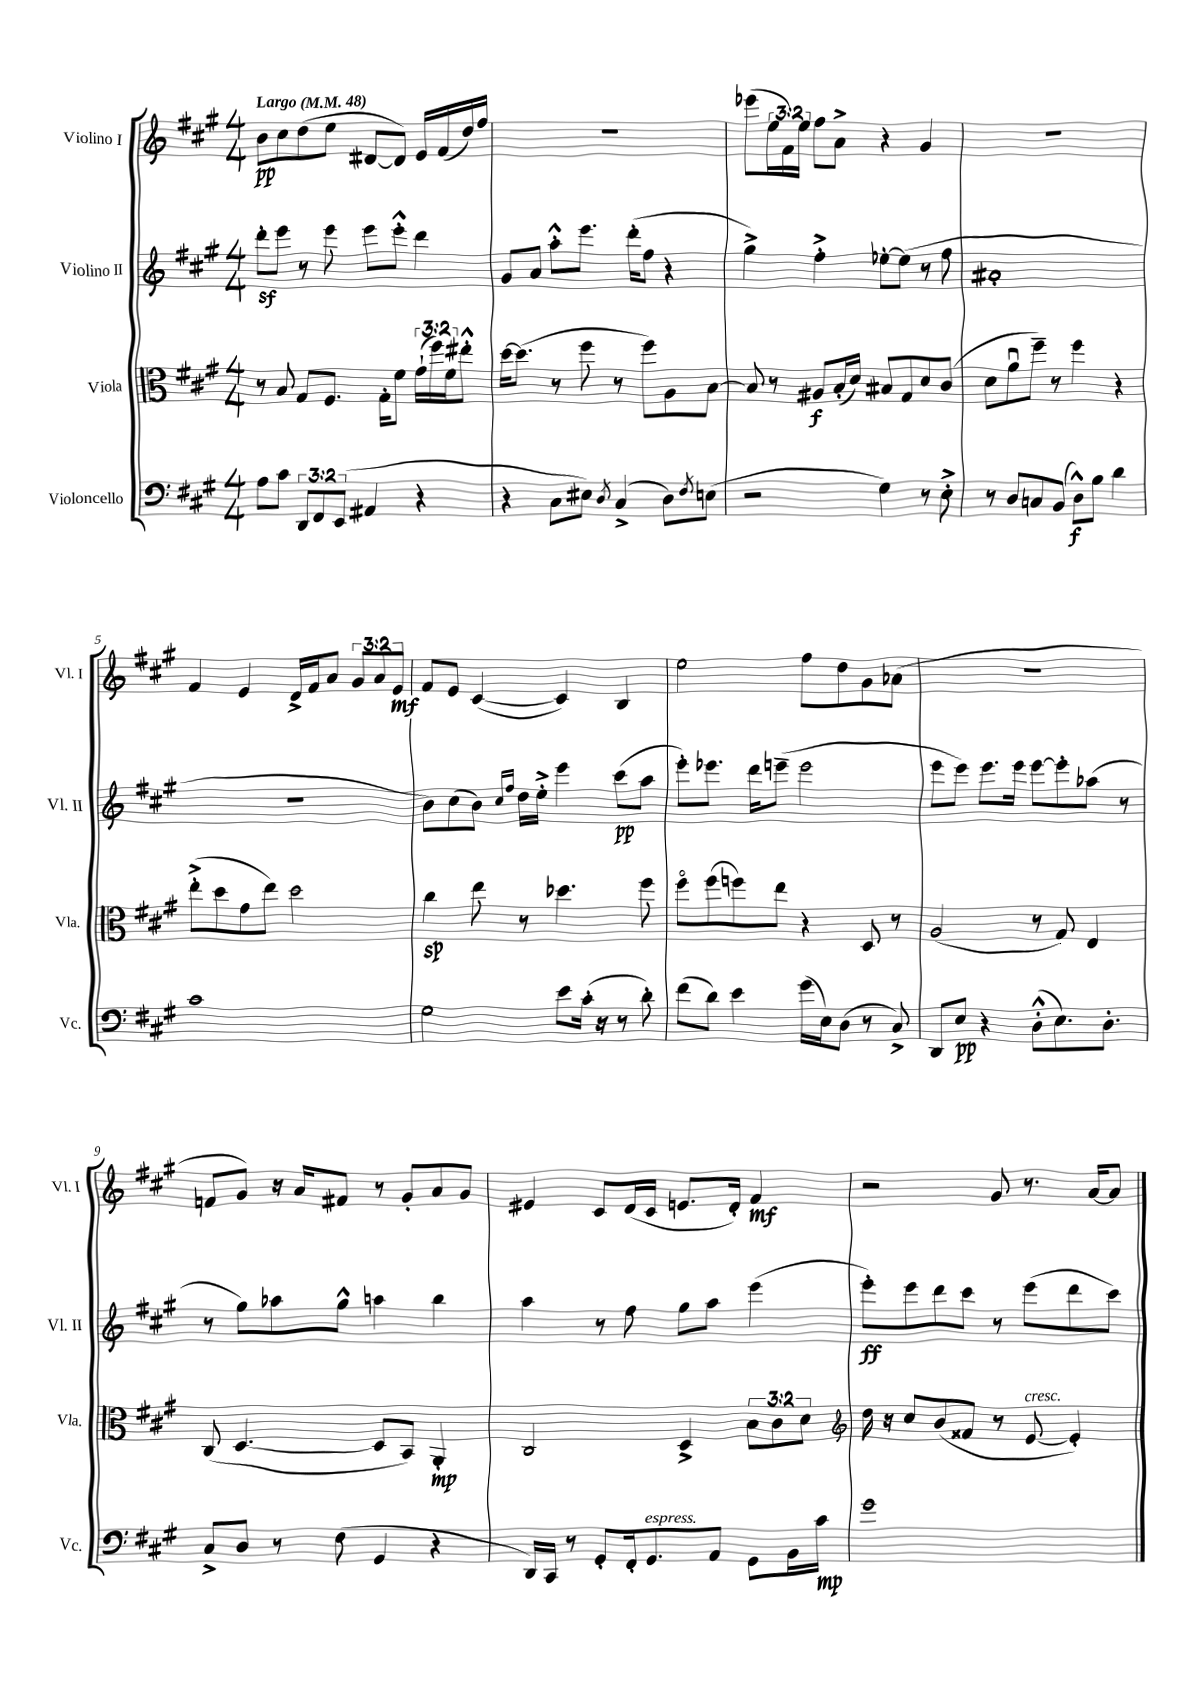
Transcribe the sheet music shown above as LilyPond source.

<<
\new StaffGroup <<
\new Staff = "s0" \with { instrumentName = "Violino I" shortInstrumentName = "Vl. I" } {
    \clef treble \key a \major \numericTimeSignature \time 4/4 \override Staff.TupletNumber.text = #tuplet-number::calc-fraction-text \tempo "Largo" 4 = 48
    b'8\pp cis''8 d''8( e''8 dis'8~ dis'8) e'16 fis'16( d''16) fis''16 |
    R1 |
    ees'''8( \tuplet 3/2 { e''16 fis'16) e''16 } fis''8 a'8-> r4 gis'4 |
    R1 |
    fis'4 e'4 d'16-> fis'16 a'8 \tuplet 3/2 { gis'8 a'8 e'8\mf } |
    fis'8 e'8 cis'4~( cis'4) b4 |
    e''2 fis''8 d''8 gis'8 aes'8( |
    r1 |
    f'8 gis'8) r16 a'16 fis'8 r8 gis'8-. a'8 gis'8 |
    eis'4 cis'8 d'16( cis'16 e'8. d'16-.) fis'4\mf |
    r2 gis'8 r8. a'16~ a'8 \bar "|." |
}
\new Staff = "s1" \with { instrumentName = "Violino II" shortInstrumentName = "Vl. II" } {
    \clef treble \key a \major \numericTimeSignature \time 4/4
    d'''8-.\sf e'''8 r8 e'''8 e'''8 e'''8-.-^ d'''4 |
    gis'8 a'8 a''8-.-^ e'''8. d'''16-.( fis''8 r4 |
    gis''4->) fis''4-.-> ees''8~-. ees''8( r8 fis''8 |
    ais'1-. |
    R1 |
    b'8) cis''8( b'8) \grace { cis''16 fis''16 } d''16 e''16-.-> e'''4 cis'''8\pp( a''8 |
    e'''8-.) ees'''8. d'''16 e'''8--( e'''2 |
    e'''8 e'''8) e'''8. e'''16 e'''8~ e'''8-. aes''8( r8 |
    r8 gis''8) aes''8 gis''8-^ a''4 b''4 |
    a''4 r8 fis''8 gis''8 a''8 e'''4( |
    e'''8-.\ff) e'''8 d'''8 cis'''8 r8 e'''8( d'''8 cis'''8) \bar "|." |
}
\new Staff = "s2" \with { instrumentName = "Viola" shortInstrumentName = "Vla." } {
    \clef alto \key a \major \numericTimeSignature \time 4/4 \override Staff.TupletNumber.text = #tuplet-number::calc-fraction-text
    r8 b8 gis8 fis8. gis16-. fis'8 \tuplet 3/2 { gis'16-!( fis''16) fis'16 } eis''8-.-^ |
    d''16~ d''8.( r8 fis''8 r8 fis''8) a8 b8~ |
    b8 r8 ais8\f b16-.( d'16) bis8 gis8 d'8 cis'8( |
    d'8 a'8\downbow fis''8--) r8 fis''4 r4 |
    e''8-.->( d''8 gis'8 e''8) d''2 |
    cis''4\sp e''8 r8 des''4. fis''8 |
    fis''8\flageolet fis''8( f''8) e''8 r4 d8 r8 |
    a2( r8 gis8) e4 |
    cis8( d4.~ d8 b,8) a,4-.\mp |
    cis2 d4-> \tuplet 3/2 { b8 cis'8 d'8 } |
    \clef treble d''16 r16 cis''8 b'8( fisis'8 r8 e'8~^\markup { \italic "cresc." } e'4-.) \bar "|." |
}
\new Staff = "s3" \with { instrumentName = "Violoncello" shortInstrumentName = "Vc." } {
    \clef bass \key a \major \numericTimeSignature \time 4/4 \override Staff.TupletNumber.text = #tuplet-number::calc-fraction-text
    a8 cis'8 \tuplet 3/2 { d,8 fis,8 e,8( } ais,4 r4 |
    r4 cis8 eis8) \acciaccatura { d8 } cis4->( d8) \acciaccatura { fis8 } e8( |
    r2 gis4) r8 e8-.-> |
    r8 d8 c8 b,8( d8-^\f) b8 d'4 |
    cis'1 |
    gis2 e'8 cis'16-.( r16 r8 d'8-.) |
    fis'8( d'8) e'4 gis'16( e16) d8( r8 cis8->) |
    d,8 e8\pp r4 d8-.-^( e8.) d8.-. |
    cis8-> d8 r8 fis8( gis,4 r4 |
    d,16) cis,16 r8 gis,8-. fis,16-. gis,8.^\markup { \italic "espress." } a,8 gis,8 b,16 cis'16\mp |
    gis'1 \bar "|." |
}
>>
>>
